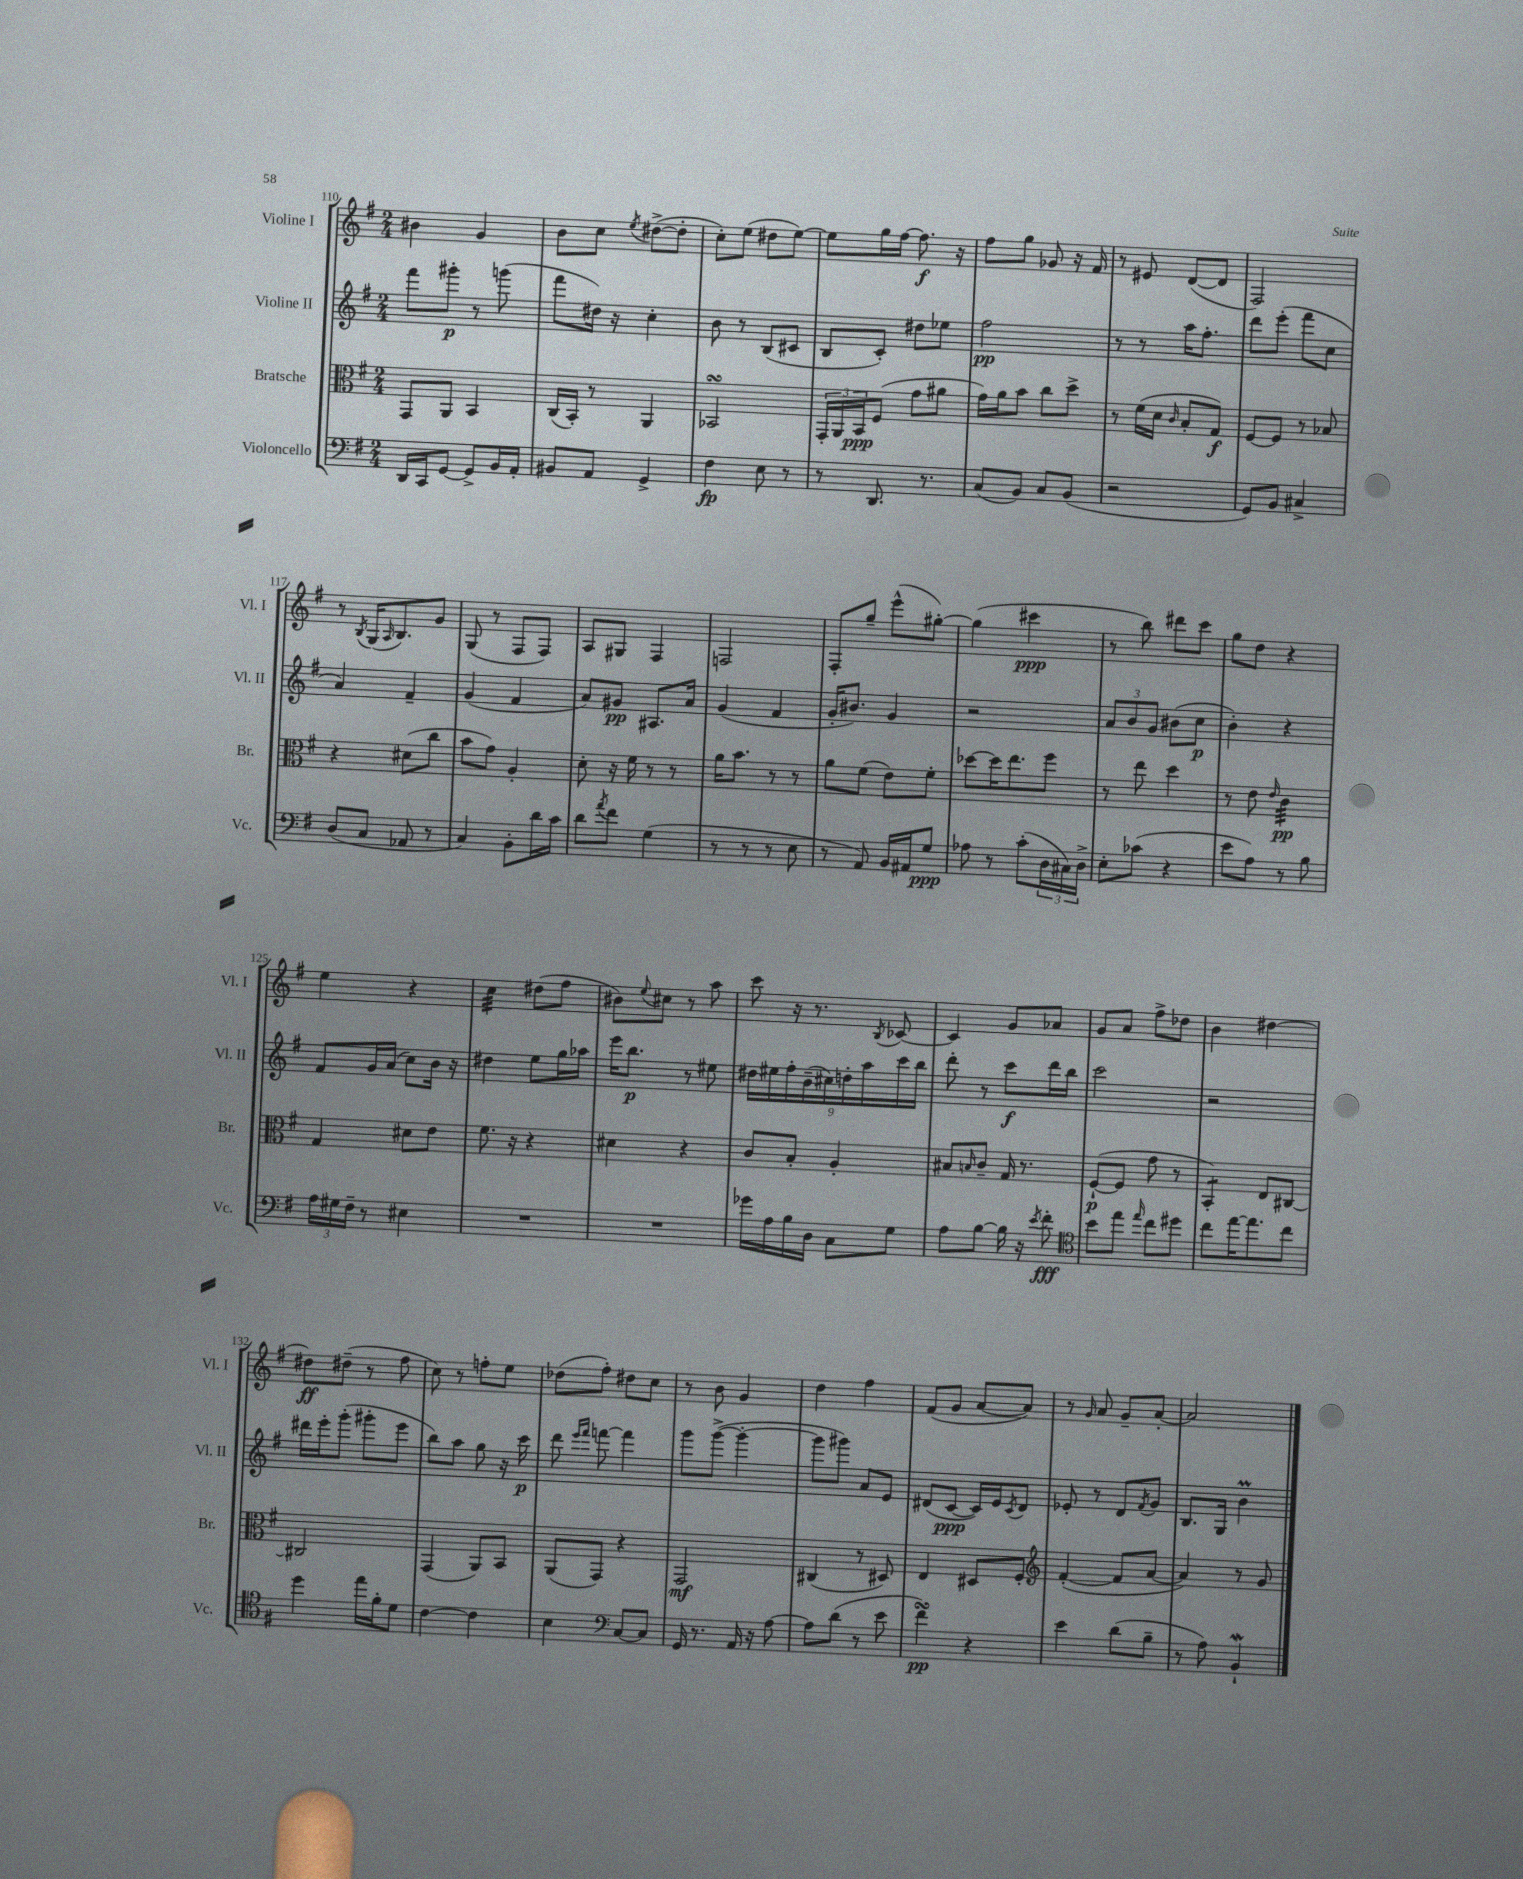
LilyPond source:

<<
\new StaffGroup <<
\new Staff = "s0" \with { instrumentName = "Violine I" shortInstrumentName = "Vl. I" } {
    \clef treble \key g \major \numericTimeSignature \time 2/4
    bis'4 g'4 |
    b'8 c''8 \acciaccatura { e''8 } dis''8~->( dis''8-. |
    c''8-.) e''8( dis''8 e''8~) |
    e''8 g''16 fis''16~ fis''8.\f r16 |
    fis''8 g''8 ges'8 r16 fis'16 |
    r8 eis'8 d'8~( d'8 |
    fis2) |
    r8 \acciaccatura { b8 } g16( \grace { a16 } b8.) g'8 |
    g8( r8 fis8 fis8) |
    a8 gis8 fis4 |
    f2 |
    fis8-. g''8-- e'''8-^( gis''8~-.) |
    gis''4( cis'''4\ppp |
    r8 b''8) dis'''8 c'''8 |
    g''8 d''8 r4 |
    e''4 r4 |
    c''4:32 dis''8( fis''8 |
    bis'8) \appoggiatura { e''8 } cis''8 r8 a''8 |
    c'''8 r16 r8. \acciaccatura { b8 } ces'8~ |
    ces'4 g'8 aes'8 |
    g'8 a'8 fis''8-> des''8 |
    b'4 dis''4~ |
    dis''8\ff dis''8--( r8 fis''8 |
    c''8) r8 f''8-. e''8 |
    des''8( fis''8-.) dis''8 c''8 |
    r8 b'8 g'4 |
    d''4 fis''4 |
    fis'8( g'8 a'8~ a'8) |
    r8 \grace { g'16 } a'8 g'8-- a'8~-. |
    a'2 \bar "|." |
}
\new Staff = "s1" \with { instrumentName = "Violine II" shortInstrumentName = "Vl. II" } {
    \clef treble \key g \major \numericTimeSignature \time 2/4
    fis'''8 gis'''8-.\p r8 g'''8( |
    fis'''8 dis''16) r16 c''4-. |
    b'8 r8 b8( cis'8 |
    b8 c'8-.) dis''8 ees''8 |
    fis''2\pp |
    r8 r8 a''16 fis''8.-. |
    d'''8 e'''8-.( fis'''8 c''8 |
    a'4) fis'4-- |
    g'4( fis'4 |
    a'8) gis'8\pp ais8. a'16 |
    g'4( fis'4 |
    g'16-. bis'8.) g'4 |
    r2 |
    \tuplet 3/2 { a'8 b'8 g'8 } bis'8( c''8\p |
    b'4-.) r4 |
    fis'8 g'16 a'16( c''8) b'16 r16 |
    dis''4 e''8 g''16 aes''16 |
    e'''16 b''8.\p r8 eis''8 |
    \tuplet 9/8 { dis''16 eis''16 fis''16-. b'16--( cis''16) d''16-. a''16 c'''16 b''16 } |
    d'''8-. r8 c'''8\f d'''16 b''16 |
    c'''2 |
    r2 |
    dis'''16 e'''16-. g'''8-.( gis'''8-. e'''8 |
    b''8) a''8 g''8 r16 c'''16\p |
    d'''8 \grace { e'''16 fis'''16 } f'''8~ f'''4 |
    g'''8 g'''8~->( g'''4~-. |
    g'''8 gis'''8) a'8 e'8 |
    dis'8( c'8~\ppp c'16) e'16 \acciaccatura { c'8 } dis'8 |
    ees'8-. r8 d'8 \acciaccatura { fis'8 } g'8 |
    b8. g16 b'4\prall \bar "|." |
}
\new Staff = "s2" \with { instrumentName = "Bratsche" shortInstrumentName = "Br." } {
    \clef alto \key g \major \numericTimeSignature \time 2/4
    g,8 a,8 b,4 |
    c16( b,16-.) r8 a,4 |
    bes,2\turn |
    \tuplet 3/2 { g,16-. a,16 b,16\ppp } fis8( g'8 ais'8 |
    g'16) a'16 b'8 c''8 d''8-> |
    r8 fis'16( d'16 \grace { c'16 } b8-. g8\f) |
    fis8~ fis8 r8 bes8 |
    r4 dis'8( c''8 |
    b'8 g'8) a4-. |
    d'8-. r16 fis'16 r8 r8 |
    a'16 b'8. r8 r8 |
    a'8 fis'8( e'8) fis'8-. |
    des''8~ des''16 e''8. fis''8 |
    r8 e''8 d''4 |
    r8 e'8 \grace { e'16 } c'4:32\pp |
    g4 dis'8 e'8 |
    fis'8. r16 r4 |
    dis'4 r4 |
    c'8 b8-. a4-. |
    bis8 \grace { b16 } c'8-- g16 r8. |
    fis8~-!\p( fis8 g'8 r8 |
    b,4:8-.) e8 cis8~ |
    cis2 |
    g,4( a,8) b,8 |
    a,8( g,8) r4 |
    g,2\mf |
    cis4( r8 dis8) |
    e4 dis8 fis8-. |
    \clef treble fis'4~-.( fis'8 a'8~ |
    a'4) r8 g'8 \bar "|." |
}
\new Staff = "s3" \with { instrumentName = "Violoncello" shortInstrumentName = "Vc." } {
    \clef bass \key g \major \numericTimeSignature \time 2/4
    d,16 c,16 g,8~ g,8-> b,16 a,16-. |
    bis,8 a,8 g,4-> |
    fis4\fp e8 r8 |
    r8 d,8. r8. |
    c8( b,8) c8 b,8( |
    r2 |
    g,8) b,8 cis4-> |
    d8( c8 aes,8 r8 |
    c4) b,8-. d'16 c'16 |
    d'8 \acciaccatura { a'8 } fis'8 g4( |
    r8 r8 r8 e8 |
    r8 a,8) b,16 ais,16 g8\ppp |
    aes8 r8 c'8-.( \tuplet 3/2 { d16 cis16) d16-> } |
    e8-. ces'8( r4 |
    e'8 a8) r8 b8 |
    \tuplet 3/2 { a16 gis16 fis16-- } r8 eis4 |
    R2 |
    R2 |
    ges'16 a16 b16 d16 c8 g8 |
    a8 b8~ b16 r16 \acciaccatura { e'8 } fis'8-.\fff |
    \clef tenor b'8 e''8 \grace { e''16 } c''8 dis''8 |
    c''8 e''16~ e''8. c''8 |
    d''4 e''16 fis'16-. d'8 |
    c'4~ c'4 |
    b4 \clef bass c8~ c8 |
    g,16 r8. a,16 r16 a8~ |
    a8 d'8( r8 e'8 |
    fis'4\turn\pp) r4 |
    e'4 d'8( b8-- |
    r8 a8) b,4-!\mordent \bar "|." |
}
>>
>>
\layout { \context { \Score currentBarNumber = #110 } }
